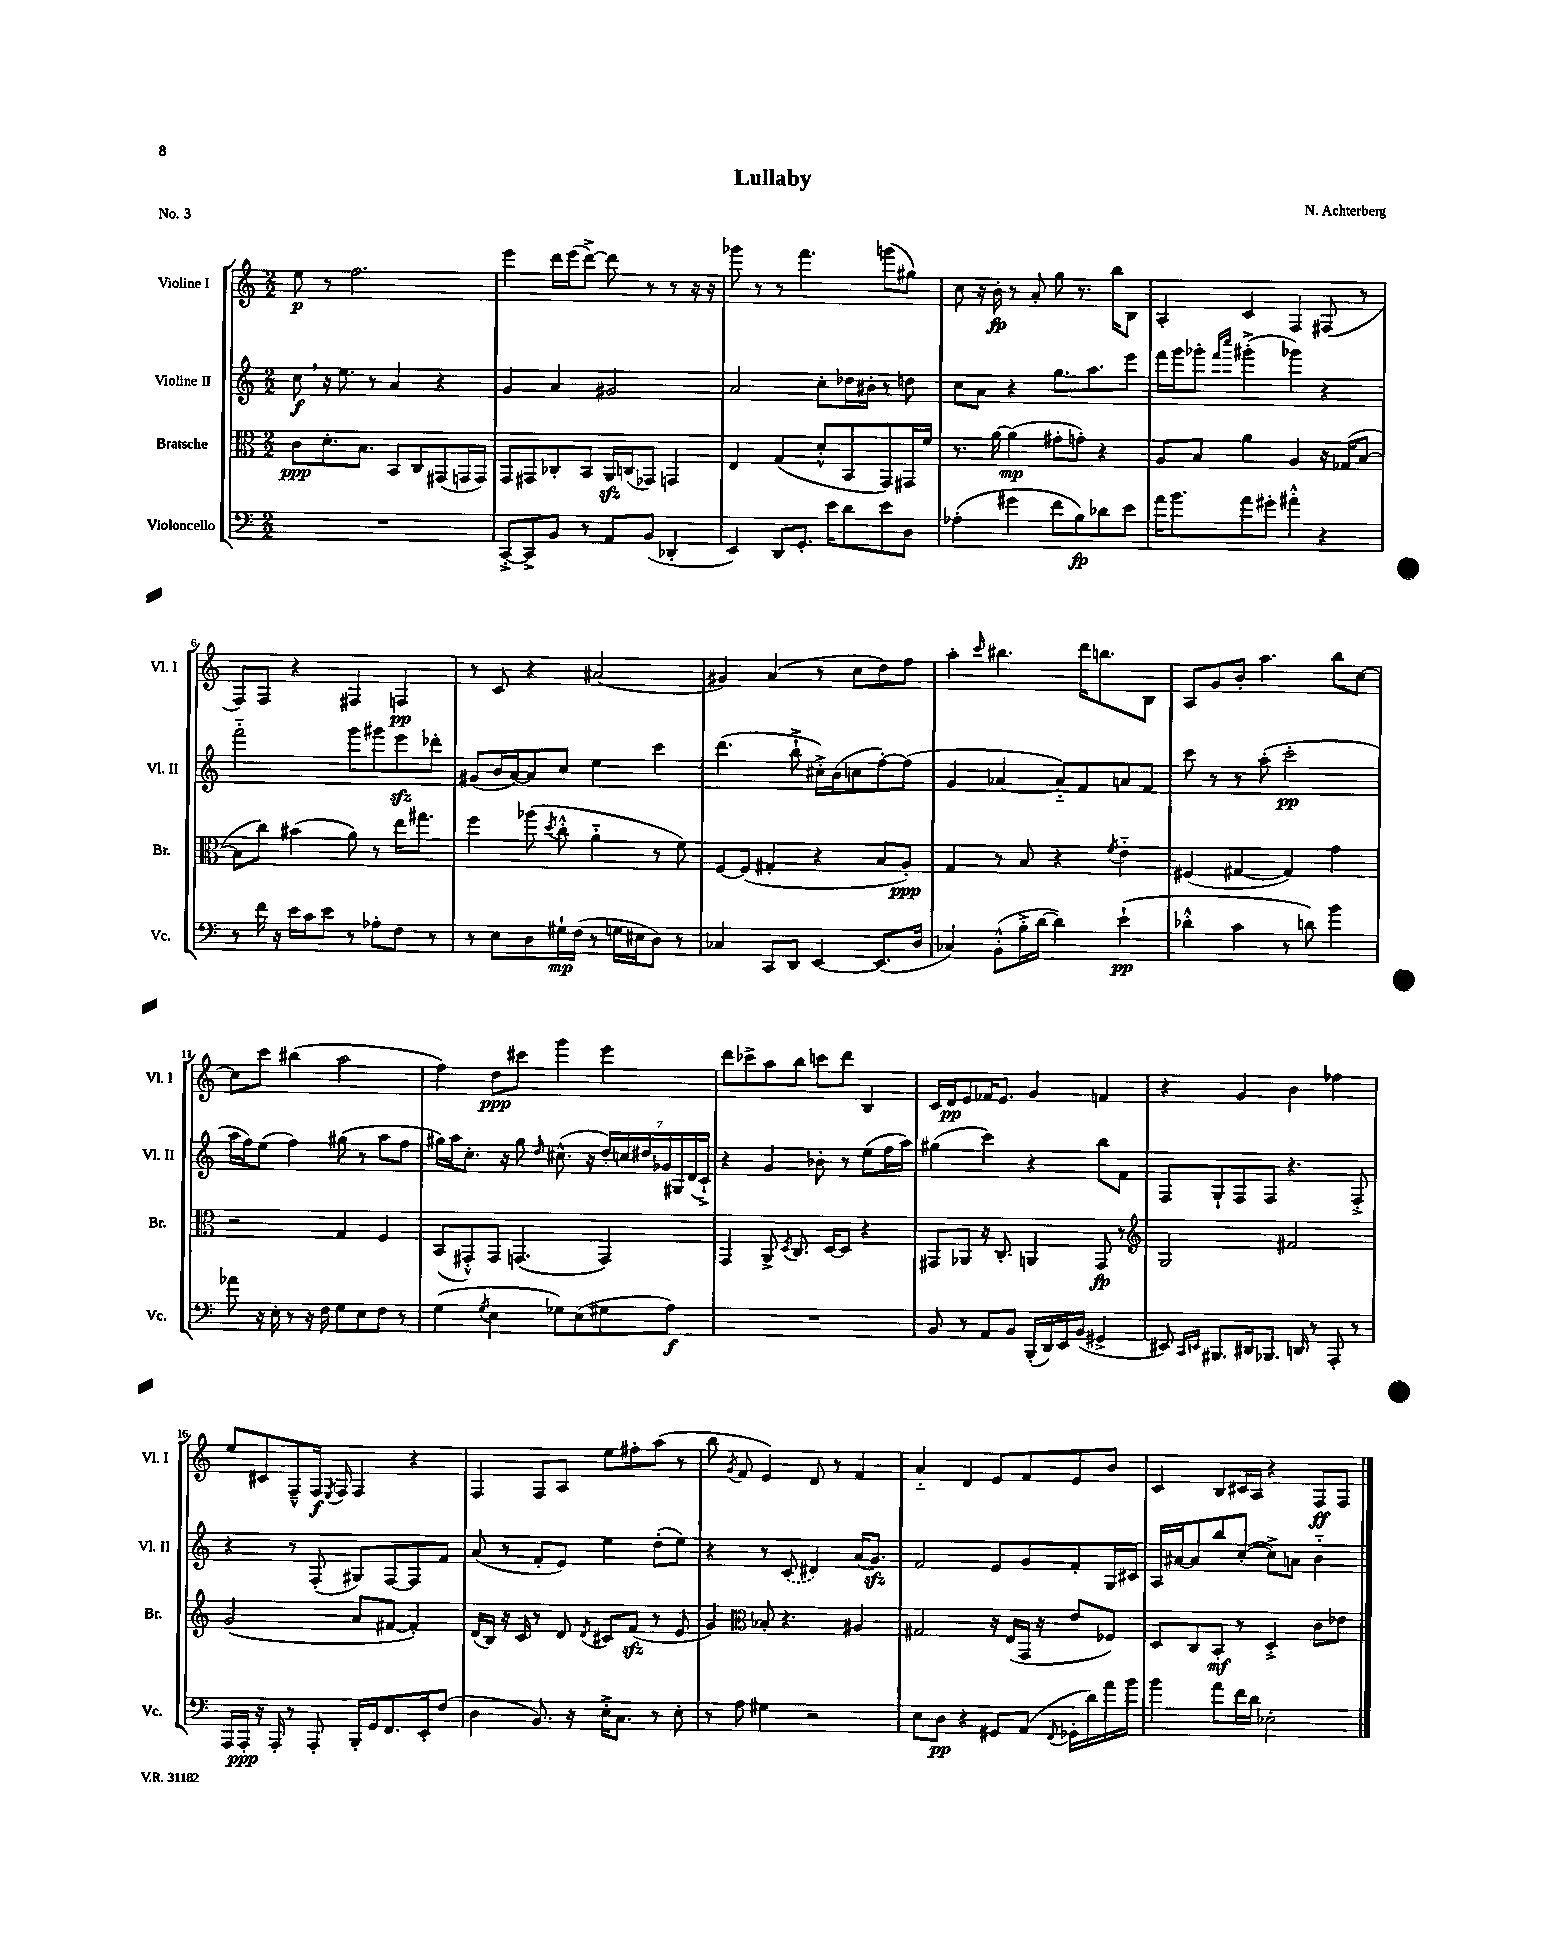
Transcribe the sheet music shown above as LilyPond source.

\header { title = "Lullaby" composer = "N. Achterberg" piece = "No. 3" }
<<
\new StaffGroup <<
\new Staff = "s0" \with { instrumentName = "Violine I" shortInstrumentName = "Vl. I" } {
    \clef treble \key c \major \numericTimeSignature \time 2/2
    \autoBeamOff e''8\p r8 f''2. |
    e'''4 d'''16[ e'''16( d'''8]~->) d'''8 r8 r8 r16 r16 |
    ges'''8 r8 r8 f'''4. g'''8[( gis''8]) |
    c''8 r16 b'16-.\fp r8 a'8-. g''8 r8. b''16[ b8] |
    a4-. c'4 f4 fis8( r8 |
    f8[) f8] r4 fis4 f4\pp |
    r8 c'8 r4 ais'2( |
    gis'4) a'4( r8 c''8[ d''8) f''8] |
    a''4-. \grace { c'''16 } bis''4. d'''16[ b''8. b8] |
    a8[ g'8 b'8]-. a''4. b''8[ c''8]~ |
    c''8[ c'''8] bis''4( a''2 |
    f''4) d''8[\ppp cis'''8] g'''4 e'''4 |
    d'''8[ ces'''8-> a''8 b''8] c'''8[ d'''8] b4 |
    c'16[ d'16\pp e'8 fes'16 e'8.] g'4 f'4 |
    r4 g'4 b'4 fes''4 |
    e''8[ cis'8 f8---^ f16]\f \acciaccatura { e8 } f16 f4 r4 |
    f4 f8[ a8] e''8[ fis''8-. a''8]( r8 |
    b''8 \acciaccatura { g'8 } f'8 e'4) d'8 r8 f'4 |
    a'4-_ d'4 e'8[ f'8 e'8 b'8] |
    c'4 b8[ cis'16 a16] r4 f8[\ff f8] \bar "|." |
}
\new Staff = "s1" \with { instrumentName = "Violine II" shortInstrumentName = "Vl. II" } {
    \clef treble \key c \major \numericTimeSignature \time 2/2
    \autoBeamOff c''8\f \breathe r16 e''8. r8 a'4 r4 |
    g'4 a'4 gis'2 |
    a'2 c''8[-. des''16 bis'16]-. r8 d''8 |
    c''8[ a'8] r4 g''8.[ a''8. e'''8] |
    f'''16[ g'''16 ges'''8]-. \grace { f'''16[ c''''16] } gis'''4-.->( ges'''4) r4 |
    f'''2-_ g'''8[ gis'''8 e'''8\sfz des'''8]-. |
    gis'8[( b'16 a'16~) a'8 c''8] e''4 c'''4 |
    d'''4.( b''8-!-> cis''16[-.->) b'16( c''8 f''8~-.) f''8]( |
    g'4 aes'4~ aes'8[-_) f'8 a'8 f'8] |
    c'''8 r8 r8 a''8-.( c'''2-.\pp |
    a''16[ f''16) e''8]( f''4) gis''8( r8 a''8[ f''8] |
    gis''16[) a''16 c''8.]-. r16 gis''8 \grace { d''16 } cis''8.-^( r16 \tuplet 7/4 { d''16[-.) c''16 dis''16 ges'16 gis16 d'16( c'16]-!->) } |
    r4 g'4 bes'8-. r8 e''8[( f''16 a''16]) |
    gis''4( c'''4) r4 b''8[ f'8] |
    f8[ g8-! f8 f8] r4. f8-.-> |
    r4 r8 f8-.( gis8[) f8~ f8 f'8] |
    a'8( r8 f'8[-. e'8]) e''4 d''8[-.( e''8]) |
    r4 r8 \once \slurDashed c'8( dis'4) a'16[( g'8.]\sfz) |
    f'2 e'8[ g'8 f'8-. g16 cis'16] |
    a16[ ais'16~ ais'8 b''8 c''8]~-.( c''8[->) a'8] b'4-_ \bar "|." |
}
\new Staff = "s2" \with { instrumentName = "Bratsche" shortInstrumentName = "Br." } {
    \clef alto \key c \major \numericTimeSignature \time 2/2
    \autoBeamOff c'8[\ppp d'8.-. b8.] b,8[ c8 gis,8( g,16 g,16]) |
    g,8[ gis,8 ces8-. b,8] a,16[\sfz c16( ges,8]) g,4 |
    e4 g4( d'8[-.-^ b,8 g,8) gis,16 f'16] |
    r8. a'16~ a'4\mp( gis'8[-. g'8]-.) r4 |
    a8[ b8] a'4 a4 r16 ges16[( b8]~ |
    b8[ c''8]) bis'4( a'8) r8 e''16[ gis''8.] |
    f''4 aes''8( \acciaccatura { d''8 } c''8-.-^ a'4-_ r8 f'8) |
    f8[~ f8]( gis4-. r4 b8[ a8]-.\ppp) |
    g4 r8 b8 r4 \acciaccatura { f'8 } e'4-_ |
    fis4( gis4~ gis4) g'4 |
    r2 g4 f4 |
    b,8[( gis,8-.-^) gis,8] g,4.( g,4) |
    g,4 a,8-> \acciaccatura { d8 } c8. d16[~ d8] r4 |
    gis,8[ aes,8] r16 c8.-. a,4 gis,8\fp r8 |
    \clef treble g2 fis'2 |
    g'2( a'8[ fis'8]~ fis'4-.) |
    d'16[( b16]) r16 c'16 r8 d'8 \acciaccatura { d'8 } cis'8[ f'8]\sfz( r8 e'8 |
    g'4) \clef alto bes8-. r4. ais4 |
    gis2 r16 e16[( g,16] r16 e'8[ fes8]) |
    d8[ c8 b,8]-.\mf r8 d4-.-> c'8[ ees'8] \bar "|." |
}
\new Staff = "s3" \with { instrumentName = "Violoncello" shortInstrumentName = "Vc." } {
    \clef bass \key c \major \numericTimeSignature \time 2/2
    \autoBeamOff R1 |
    c,8[~-.-> c,8-> b,8] r8 a,8[ b,8]( des,4-. |
    e,4) d,8[ g,8.]-. e'16[ d'8 e'8 d8] |
    aes4-.( gis'4 f'8[ b8\fp) des'8 e'8] |
    a'16[ b'8. a'8 gis'8]-. ais'4-.-^ r4 |
    r8 f'16 r16 e'16[ c'16 e'8] r8 aes8[-. f8] r8 |
    r8 e8[ d8 gis16-!\mp f16]( r8 g16[ eis16 d8]) r8 |
    ces4 c,8[ d,8] e,4~ e,8.[( d16] |
    ces4) b,8[-.-^( b16-.-> d'16]~ d'4) e'4-!\pp( |
    des'4-.-^ c'4 r8 d'8) b'4 |
    aes'8 r16 e16-. r8 r16 f16 g8[ e8 f8] r8 |
    g4( \acciaccatura { g8 } e4 ges8[) e8( gis8 a8]\f) |
    R1 |
    b,8 r8 a,8[ b,8] b,,16[-.( d,16) e,16 b,16]( gis,4-> |
    eis,8) \grace { c,16[ e,16] } bis,,8.[ dis,16 bes,,8.] d,16 r8 a,,8-. r8 |
    a,,16[ a,,16]-.\ppp r16 a,,16-. r8 a,,8-. b,,16[-. g,16 f,8. e,16-. f8]( |
    d4 b,8.) r16 e16[-.-> c8.] r8 e8-. |
    r8 a8 gis4 r2 |
    e8[ d8]\pp r4 gis,8[ a,8]( \appoggiatura { f,8 } ges,16[-. d'16) a'16 b'16] |
    b'4 a'8[ f'16 d'16] ees2-. \bar "|." |
}
>>
>>
